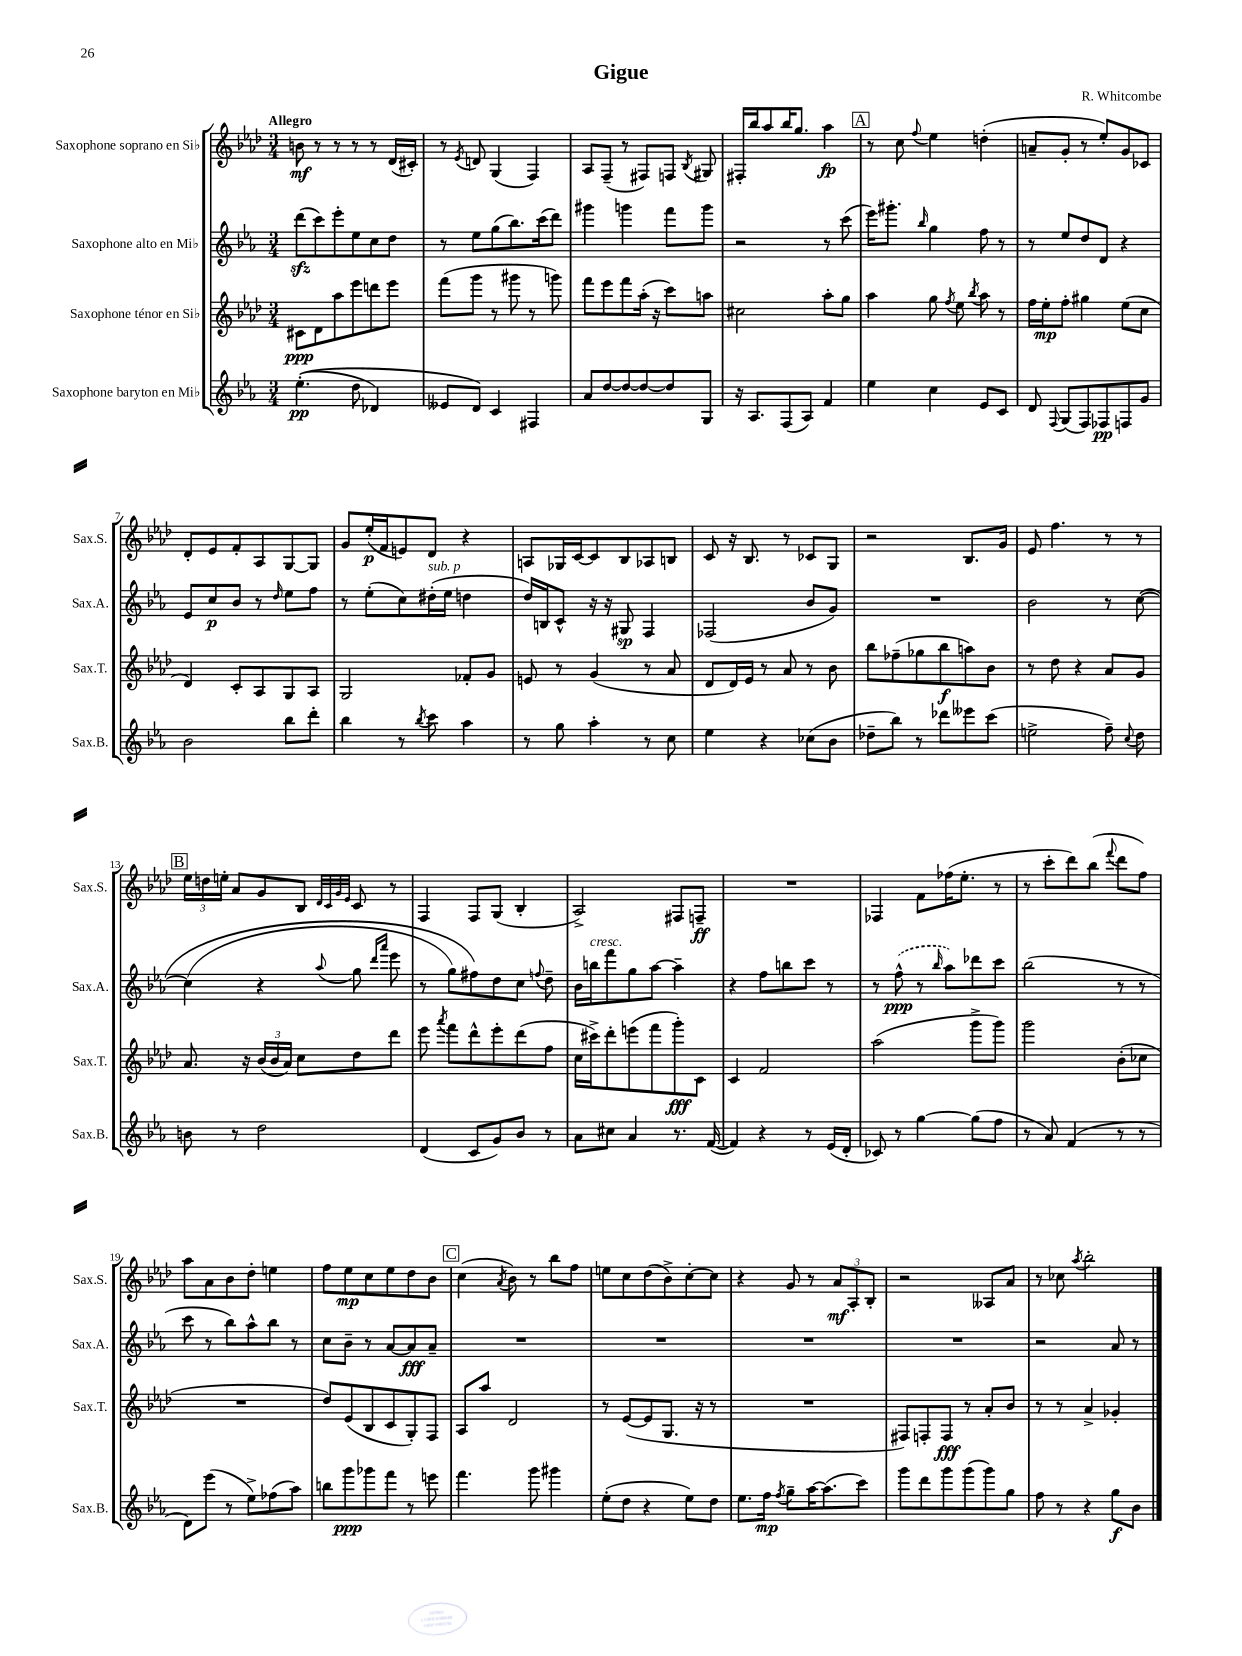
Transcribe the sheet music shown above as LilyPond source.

\header { title = "Gigue" composer = "R. Whitcombe" }
<<
\new StaffGroup <<
\new Staff = "s0" \with { instrumentName = "Saxophone soprano en Sib" shortInstrumentName = "Sax.S." } {
    \clef treble \key aes \major \numericTimeSignature \time 3/4 \tempo "Allegro"
    \autoBeamOff b'8\mf r8 r8 r8 r8 des'16[( cis'16]-.) |
    r8 \acciaccatura { ees'8 } d'8 g4( f4) |
    aes8[ f8]--( r8 fis8[) f8] \acciaccatura { bes8 } gis8 |
    fis16[-. bes''16 aes''8 bes''16 g''8.] aes''4\fp |
    \mark \markup { \box "A" } r8 c''8 \appoggiatura { f''8 } ees''4 d''4-.( |
    a'8[-- g'8]-. r8 ees''8[-.) g'8 ces'8] |
    des'8[-. ees'8 f'8-. aes8 g8~ g8] |
    g'8[ ees''16-.\p( f'16 e'8) des'8] r4 |
    a8[ ges16 c'16~ c'8 bes8 aes8 b8] |
    c'8 r16 bes8. r8 ces'8[ g8] |
    r2 bes8.[ g'16] |
    ees'8 f''4. r8 r8 |
    \mark \markup { \box "B" } \tuplet 3/2 { ees''16[ d''16 e''16]-. } aes'8[ g'8 bes8] \grace { des'32[ c'32 g'32 ees'32] } c'8 r8 |
    f4 f8[ g8]( bes4-. |
    aes2->) fis8[ f8]--\ff |
    R2. |
    fes4 f'8[ fes''16( ees''8.]-. r8 |
    r8 c'''8[-. des'''8) bes''8]( \appoggiatura { f'''8 } des'''8[ f''8]) |
    aes''8[ aes'8 bes'8 des''8]-. e''4 |
    f''8[ ees''8\mp c''8 ees''8 des''8 bes'8] |
    \mark \markup { \box "C" } c''4( \acciaccatura { aes'8 } bes'8) r8 bes''8[ f''8] |
    e''8[ c''8 des''8( bes'8->) c''8~-. c''8] |
    r4 g'8 r8 \tuplet 3/2 { aes'8[\mf aes8-. bes8]-. } |
    r2 aeses8[ aes'8] |
    r8 ces''8 \acciaccatura { aes''8 } bes''2-. \bar "|." |
}
\new Staff = "s1" \with { instrumentName = "Saxophone alto en Mib" shortInstrumentName = "Sax.A." } {
    \clef treble \key ees \major \numericTimeSignature \time 3/4
    \autoBeamOff d'''8[\sfz( c'''8) ees'''8-. ees''8 c''8 d''8] |
    r8 ees''8[ g''8( bes''8.) c'''16( d'''8]) |
    gis'''4 g'''4 f'''8[ g'''8] |
    r2 r8 c'''8( |
    \mark \markup { \box "A" } ees'''16[) gis'''8.]-. \grace { bes''16 } g''4 f''8 r8 |
    r8 ees''8[ d''8 d'8] r4 |
    ees'8[ c''8\p bes'8] r8 \grace { d''16 } ees''8[ f''8] |
    r8 ees''8[-.( c''8) dis''16-.^\markup { \italic "sub. p" }( ees''16] d''4 |
    d''16[) b16 c'8]-^ r16 r16 gis8\sp f4 |
    fes2( bes'8[ g'8]) |
    R2. |
    bes'2 r8 c''8~\( |
    \mark \markup { \box "B" } c''4( r4 \appoggiatura { aes''8 } g''8 \grace { d'''16[ aes'''16] } ees'''8 |
    r8 g''8[) fis''8\) d''8 c''8] \appoggiatura { f''8 } d''8-- |
    bes'16[ b''16^\markup { \italic "cresc." } f'''8 g''8 aes''8]~ aes''4-- |
    r4 f''8[ b''8 c'''8] r8 |
    r8 \once \slurDashed f''8-^\ppp( r8 \grace { bes''16 } aes''8[) des'''8 c'''8] |
    bes''2( r8 r8 |
    c'''8 r8 bes''8[) aes''8-^ bes''8] r8 |
    c''8[ bes'8]-- r8 aes'8[~ aes'8\fff aes'8]-- |
    \mark \markup { \box "C" } R2. |
    R2. |
    R2. |
    R2. |
    r2 aes'8 r8 \bar "|." |
}
\new Staff = "s2" \with { instrumentName = "Saxophone ténor en Sib" shortInstrumentName = "Sax.T." } {
    \clef treble \key aes \major \numericTimeSignature \time 3/4
    \autoBeamOff cis'8[\ppp des'8 aes''8 ees'''8 d'''8 ees'''8] |
    f'''8[( g'''8] r8 gis'''8 r8 g'''8) |
    f'''8[ ees'''8 f'''8 aes''16]-.( r16 c'''8[) a''8] |
    cis''2 aes''8[-. g''8] |
    \mark \markup { \box "A" } aes''4 g''8 \acciaccatura { f''8 } ees''8 \acciaccatura { bes''8 } aes''8 r8 |
    f''16[ ees''16-.\mp f''8]-. gis''4 ees''8[( c''8] |
    des'4) c'8[-. aes8 g8 aes8] |
    g2 fes'8[-. g'8] |
    e'8 r8 g'4( r8 aes'8 |
    des'8[ des'16) ees'16] r8 aes'8 r8 bes'8 |
    bes''8[ fes''8--( ges''8 bes''8\f a''8) bes'8] |
    r8 des''8 r4 aes'8[ g'8] |
    \mark \markup { \box "B" } aes'8. r16 \tuplet 3/2 { bes'16[( bes'16 aes'16]) } c''8[ des''8 des'''8] |
    ees'''8 \acciaccatura { aes'''8 } f'''8[ des'''8-^ ees'''8-. des'''8( f''8] |
    c''16[ cis'''16->) des'''8-. e'''8( f'''8 g'''8-.\fff) c'8] |
    c'4 f'2 |
    aes''2( g'''8[-> g'''8]) |
    g'''2 bes'8[-.( ces''8] |
    R2. |
    des''8[) ees'8( bes8 c'8 g8-.) f8] |
    \mark \markup { \box "C" } aes8[ aes''8] des'2 |
    r8 ees'8[~( ees'8 g8.] r16 r8 |
    R2. |
    fis8[) f8-. f8]\fff r8 aes'8[-. bes'8] |
    r8 r8 aes'4-> ges'4-. \bar "|." |
}
\new Staff = "s3" \with { instrumentName = "Saxophone baryton en Mib" shortInstrumentName = "Sax.B." } {
    \clef treble \key ees \major \numericTimeSignature \time 3/4
    \autoBeamOff ees''4.-.\pp(\( d''8 des'4) |
    eeses'8[ d'8]\) c'4 fis4 |
    aes'8[ d''8~ d''8~ d''8~ d''8 g8] |
    r16 aes8.[ f8( aes8]) f'4 |
    \mark \markup { \box "A" } ees''4 c''4 ees'8[ c'8] |
    d'8 \appoggiatura { f8 } g8[( f8) fes8\pp f8 g'8] |
    bes'2 bes''8[ d'''8]-. |
    bes''4 r8 \acciaccatura { bes''8 } c'''8 aes''4 |
    r8 g''8 aes''4-. r8 c''8 |
    ees''4 r4 ces''8[( bes'8] |
    des''8[-- bes''8]) r8 des'''8[ eeses'''8 c'''8]( |
    e''2-> f''8--) \appoggiatura { c''8 } d''8 |
    \mark \markup { \box "B" } b'8 r8 d''2 |
    d'4( c'8[ g'8) bes'8] r8 |
    aes'8[ cis''8] aes'4 r8. f'16~( |
    f'4) r4 r8 ees'16[( d'16]-. |
    ces'8) r8 g''4~ g''8[( f''8] |
    r8 aes'8) f'4( r8 r8 |
    d'8[) ees'''8]( r8 ees''8[->) fes''8( aes''8]) |
    b''8[ g'''8\ppp ges'''8 f'''8] r8 e'''8 |
    \mark \markup { \box "C" } f'''4. g'''8 gis'''4 |
    ees''8[-.( d''8] r4 ees''8[) d''8] |
    ees''8.[ f''16]\mp \acciaccatura { f''8 } g''8[-- aes''16~ aes''8.( c'''8]) |
    g'''8[ d'''8 g'''8 g'''8( g'''8) g''8] |
    f''8 r8 r4 g''8[\f bes'8] \bar "|." |
}
>>
>>
